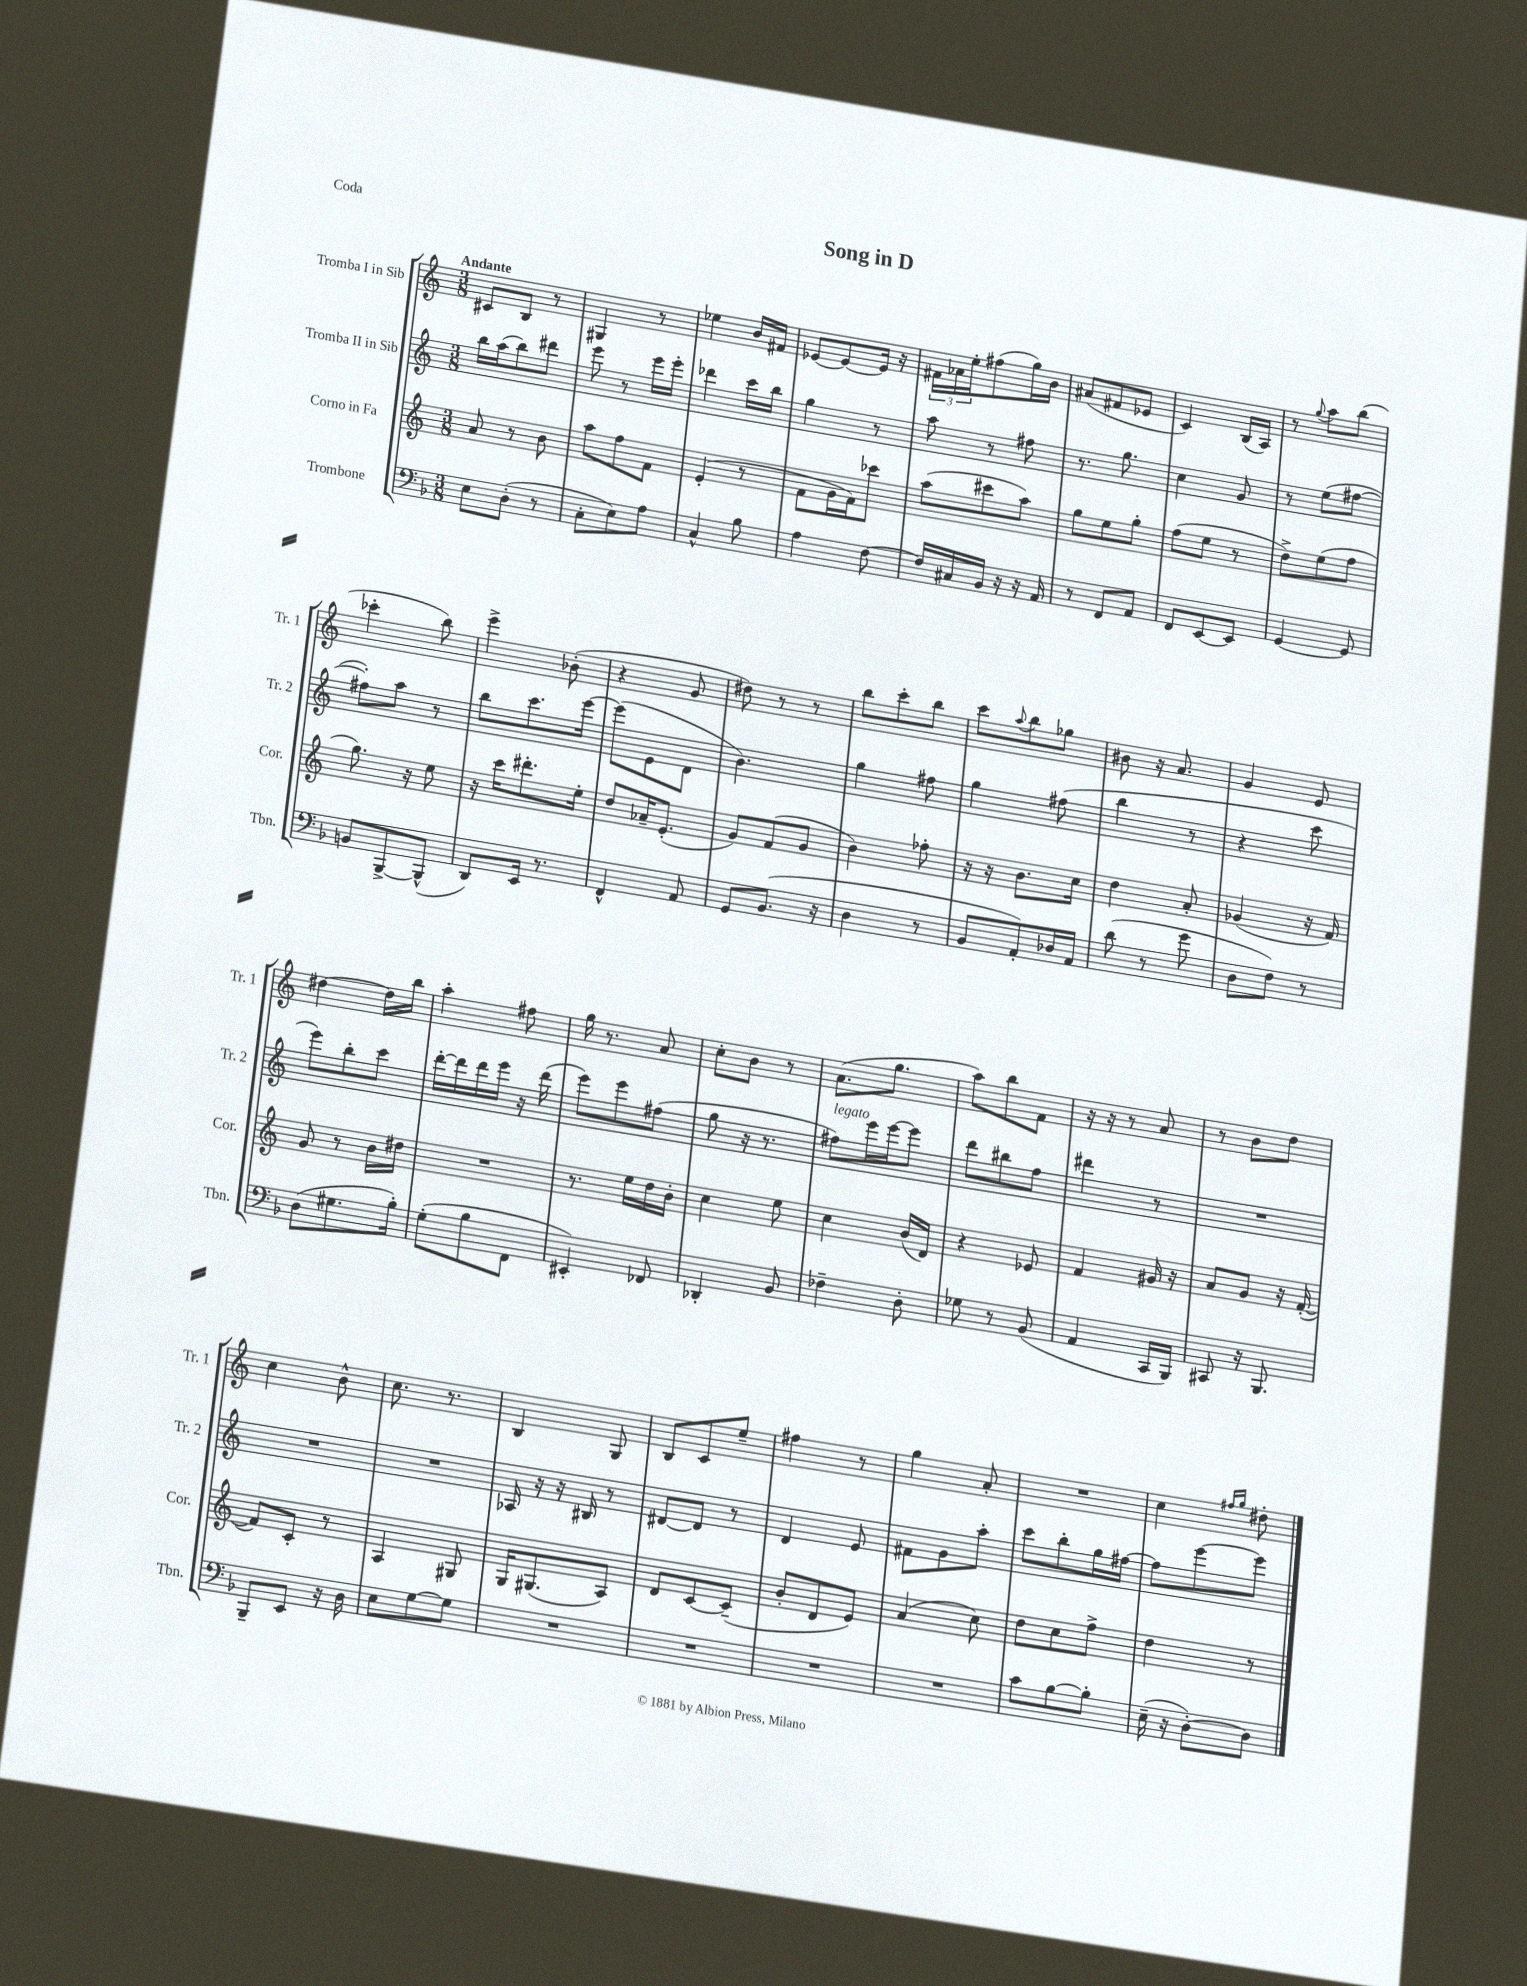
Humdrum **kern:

**kern	**kern	**kern	**kern
*staff4	*staff3	*staff2	*staff1
*clefF4	*clefG2	*clefG2	*clefG2
*k[b-]	*k[]	*k[]	*k[]
*M3/8	*M3/8	*M3/8	*M3/8
8E\L	8a/	16bb\LL	8c#/L
.	.	(16aa\J	.
(8D'\J	8r	8bb\)	8B/J
8r	8b\	8ddd#\J	8r
=	=	=	=
8C'\L	8aa\L	8eee\	4G#/
8E\)	8ff\	8r	.
8A\J	8f\J	16eee\LL	8r
.	.	16eee'\JJ	.
=	=	=	=
4C^^/	(4e'/	4ddd-\	4ee-\
8B-\	8r	16ccc\LL	16b/LL
.	.	16bb\JJ	16f#/JJ
=	=	=	=
4A\	8f\L	4gg\	[8e-/L
.	16g\L	.	8e-/_
.	16f\J)	.	.
[8F\	8ccc-\J	8r	16e-/]Jk
.	.	.	16r
=	=	=	=
16F/]LL	(8aa\L	8aa\	24f#\LL
.	.	.	24a-\
16C#/	.	.	.
.	.	.	24ee'\J
16BB-/JJ	8ccc#\	8r	(8ff#\
16r	.	.	.
16r	8aa\J)	8ff#\	16gg\L)
16AA/	.	.	16b\JJ
=	=	=	=
8r	8gg\L	8.r	(8a#/L
8FF/L	8ee\	.	8f#/
.	.	8.gg\	.
8AA/J	8gg'\J	.	8e-/J
=	=	=	=
8FF/L	(8ff\L	4cc\	4c/)
[8EE/	8ee\J	.	.
8EE/]J	8r	8g/	(16B/LL
.	.	.	16A/JJ)
=	=	=	=
[4GG/	8dd^\L)	8r	8r
.	.	.	8qqgg/
.	(8ee\	(8ee\L	8aa\L
8GG/]	8ff\J	[8ff#\J	(8bb\J
=	=	=	=
8BB/L	8.gg\)	8ff#'\]L)	4ccc-'\
[8BBB-^/	.	8aa\J	.
.	16r	.	.
(8BBB-^^/]J	8ee\	8r	8bb\)
=	=	=	=
8DD/L)	16r	8bb\L	4eee^\
.	16ccc\LK	.	.
16EE/Jk	8.ddd#'\	8.ccc\	.
8.r	.	.	.
.	.	.	(8b-'\
.	16ee'\Jk	[16eee\Jk	.
=	=	=	=
4FF^^/	8dd/L	(8eee\]L	4r
.	16a-~/K	8e\	.
.	(8.e'/J	.	.
8AA/	.	8d\J	8g/
=	=	=	=
8GG/L	8g/L)	4.b\)	8dd#\)
(8.BB-/J	(8f/	.	8r
.	8g/J	.	8r
16r	.	.	.
=	=	=	=
4D\	4b\)	4gg\	8bb\L
.	.	.	8ccc'\
8r	8ff-'\	8ff#\	8bb\J
=	=	=	=
8BB-/L	16r	4gg\	8ccc\L
.	16r	.	.
.	.	.	8qqaa/
8AA'/)	8.b\L	.	8bb\
16D-/L	.	(8ff#\	8gg-\J
16AA/JJ	16cc\Jk	.	.
=	=	=	=
(8d\	4dd\	4bb\	8b#\
8r	.	.	16r
.	.	.	8.a/
8g\	8a'/	8r	.
=	=	=	=
8D\L	(4g-/	4r	4g/
8F\J)	.	.	.
8r	16r	8ccc\	8e/
.	16f/)	.	.
=	=	=	=
(8D\L	8g/	8eee\L)	[4dd#\
8.G#\	8r	8bb'\	.
.	16b\LL	8ccc\J	16dd#\]LL
16B-'\Jk)	16dd#\JJ	.	16bb\JJ
=	=	=	=
(8G'\L	4.r	[16ddd'\LL	4aa'\
.	.	16ddd\]	.
8B-\	.	16ddd\	.
.	.	16eee\JJ	.
8FF\J	.	16r	8ff#\
.	.	(16ddd\	.
=	=	=	=
4EE#'/)	8.r	8eee\L)	16gg\
.	.	.	8.r
.	.	8eee\	.
.	16ee\LL	.	.
8FF-/	16dd\	(8ff#\J	8a/
.	16b'\JJ	.	.
=	=	=	=
4DD-'/	4cc\	8gg\	8cc'\L
.	.	16r	8b\J
.	.	8.r	.
8BB-/	8ee\	.	8r
=	=	=	=
4F-~\	4cc\	8ff#\L)	(8.a\L
.	.	16eee\L	.
.	.	[16eee\J	8.gg\J
8D'\	(16b/LL	8eee\]J	.
.	16d/JJ)	.	.
=	=	=	=
8G-\	4r	8ddd\L	8aa\L)
8r	.	8bb#\	8bb\
(8BB-/	8e-/	8ff\J	8f\J
=	=	=	=
4AA/	4f/	4ddd#\	16r
.	.	.	16r
.	.	.	8r
16CC/LL	16g#/	8r	8a/
16BBB-/JJ)	16r	.	.
=	=	=	=
8CC#/	8a/L	4.r	8r
16r	8g/J	.	8b\L
8.BBB-/	.	.	.
.	16r	.	8dd\J
.	([16f'/	.	.
=	=	=	=
8BBB-~/L	8f/]L)	4.r	4cc\
8EE/J	8c'/J	.	.
16r	8r	.	8b^^\
16D\	.	.	.
=	=	=	=
8E\L	4A/	4.r	8.cc\
[8G\	.	.	.
.	.	.	8.r
8G\]J	8G#/	.	.
=	=	=	=
4.r	16G/LK	16A-/	4B/
.	(8.G#/	16r	.
.	.	16r	.
.	.	16B#/	.
.	8A/J)	8r	8G/
=	=	=	=
4.r	8d/L	[8d#/L	8B/L
.	[8c/	8d#/]J	8c/
.	(8c~/]J	8r	8ee~/J
=	=	=	=
4.r	8b'/L	4d/	4ff#\
.	8d/	.	.
.	8e/J)	8e/	8r
=	=	=	=
4.r	(4a/	8f#\L	4gg\
.	.	8g\	.
.	8cc\)	8aa'\J	8a'/
=	=	=	=
8c\L	8dd\L	8ccc\L	4.r
[8B-\	8cc\	8bb'\	.
8B-'\]J	8ff^\J	16gg\L	.
.	.	[16ff#\JJ	.
=	=	=	=
(16E~\	4dd\	8ff#\]L	4cc\
16r	.	.	.
[8D'\L)	.	[8eee\	.
.	.	.	16qqff#/LL
.	.	.	16qqgg/JJ
8D\]J	8r	8eee\]J	8dd#'\
==	==	==	==
*-	*-	*-	*-
